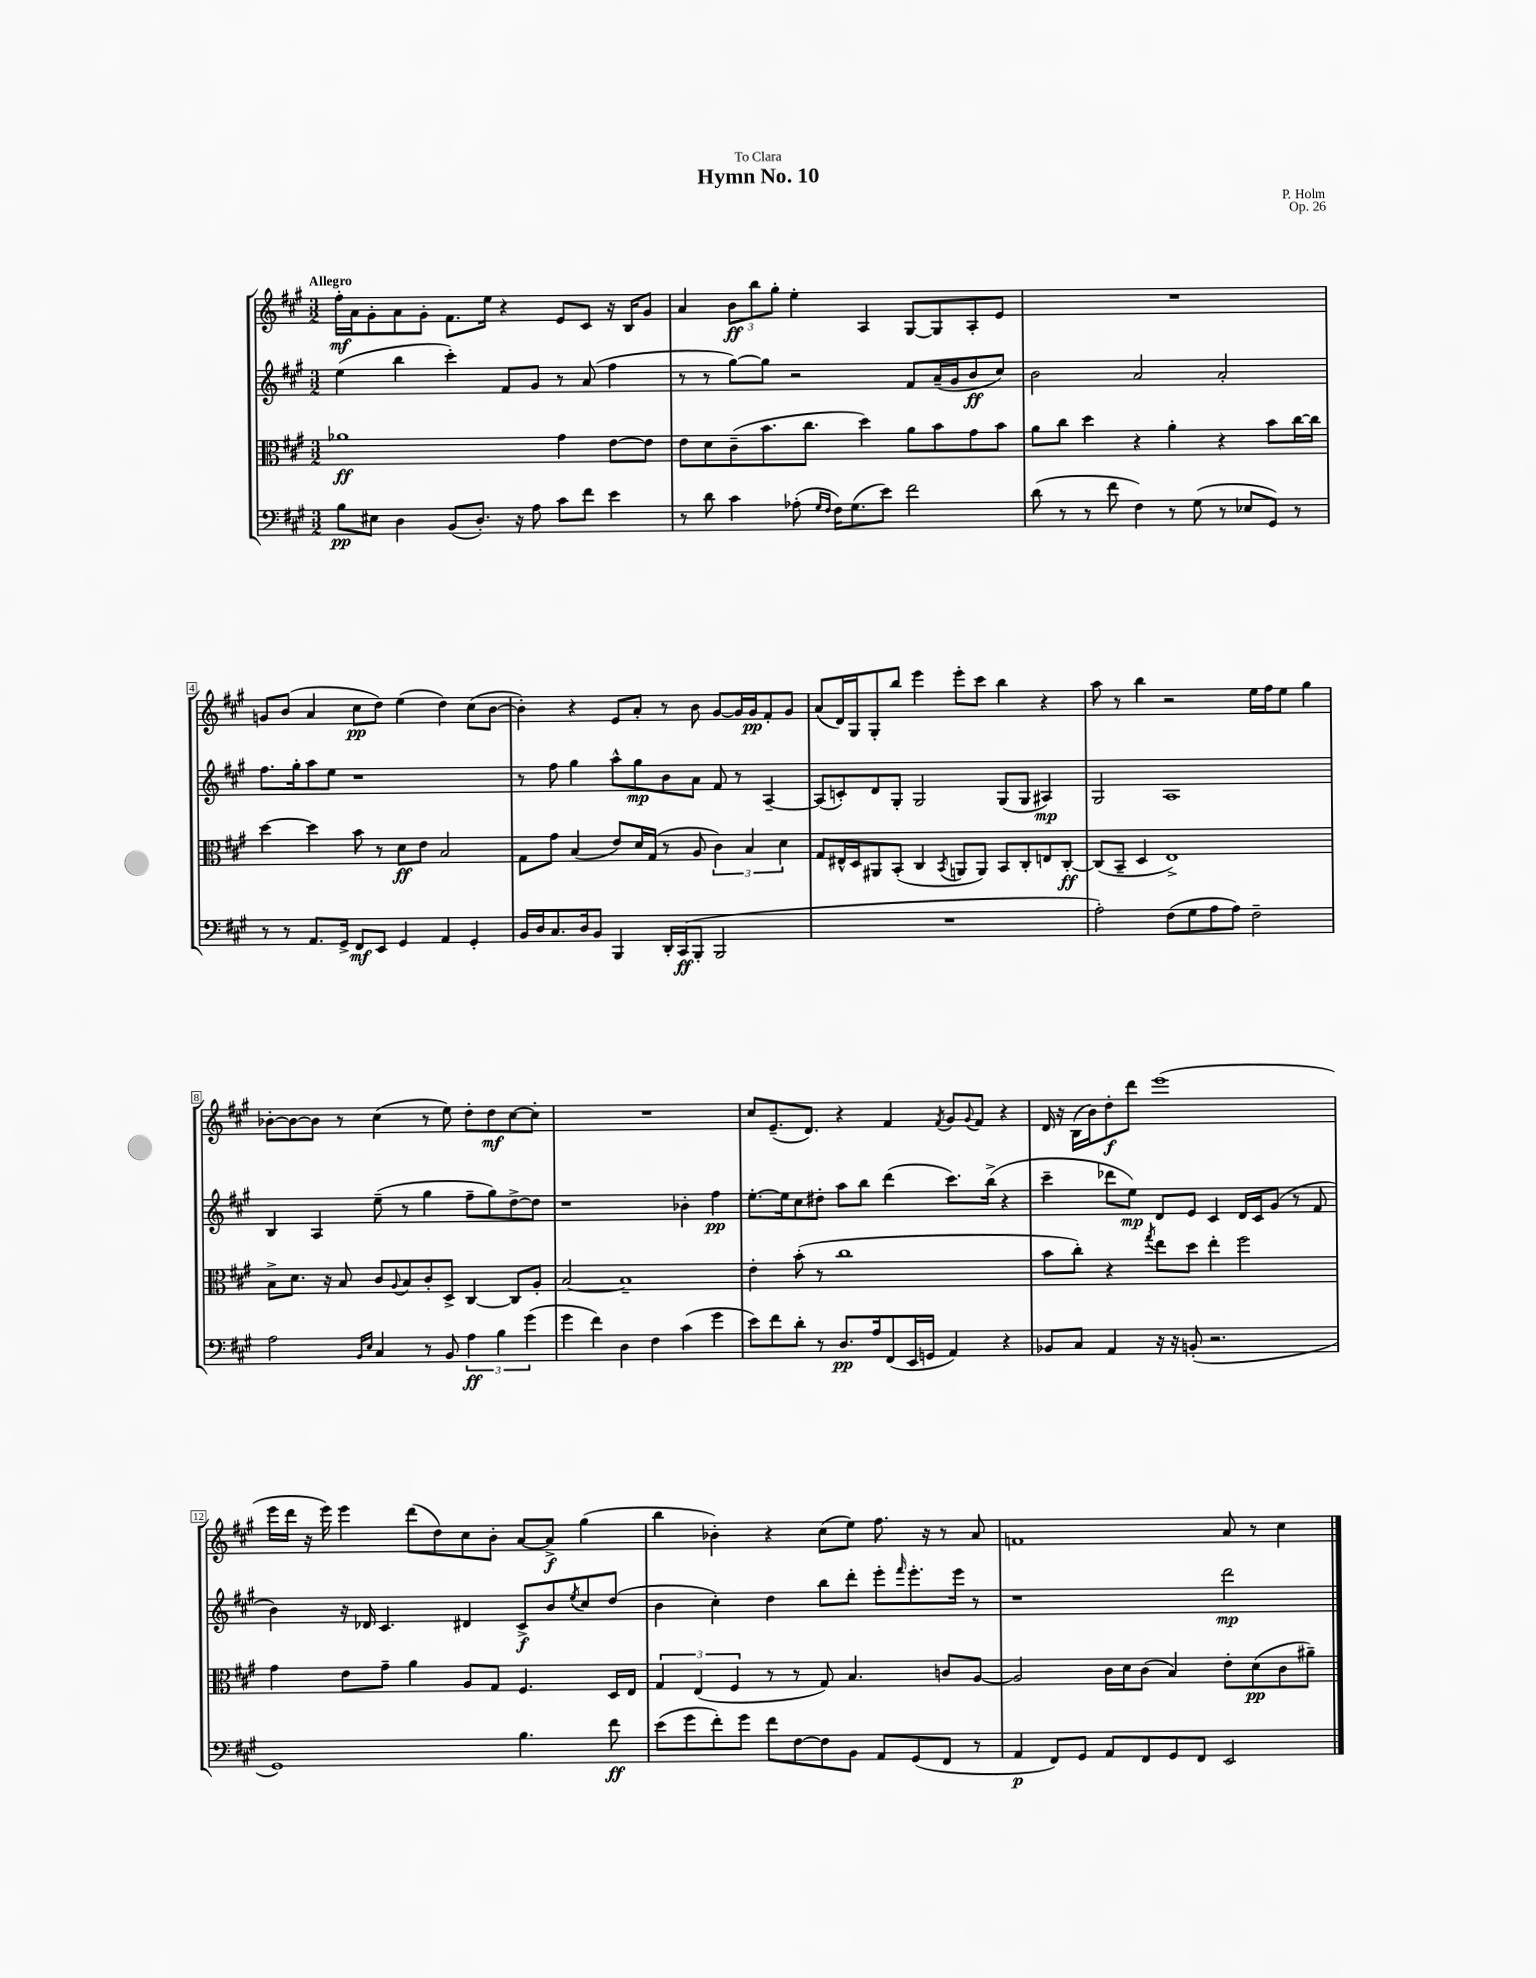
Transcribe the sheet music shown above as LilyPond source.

\header { title = "Hymn No. 10" composer = "P. Holm" dedication = "To Clara" opus = "Op. 26" }
<<
\new StaffGroup <<
\new Staff = "s0" {
    \clef treble \key a \major \numericTimeSignature \time 3/2 \tempo "Allegro"
    fis''16-.\mf a'16 gis'8-. a'8 gis'8-. fis'8. e''16 r4 e'8 cis'8 r16 b16 gis'8 |
    a'4 \tuplet 3/2 { b'8\ff b''8 gis''8-. } e''4-. a4 gis8~ gis8 a8-. e'8 |
    R1. |
    g'8 b'8( a'4 cis''8\pp d''8) e''4( d''4) cis''8( b'8~ |
    b'4-.) r4 e'8 a'8-. r8 b'8 gis'8~ gis'16 gis'16\pp fis'8-. gis'8 |
    a'8( d'16) gis16 gis8-. b''8 e'''4 e'''8-. cis'''8 b''4 r4 |
    a''8 r8 b''4 r2 e''16 fis''16 e''8 gis''4 |
    bes'8~-. bes'8~ bes'8 r8 cis''4( r8 e''8) d''8-. d''8\mf cis''8~ cis''8-. |
    R1. |
    cis''8 e'8.--( d'8.) r4 fis'4 \acciaccatura { fis'8 } gis'8 \appoggiatura { gis'8 } fis'8 r4 |
    d'16 r16 b16( b'16) d''8-.\f d'''8 e'''1( |
    e'''16 d'''16 r16 e'''16) e'''4 d'''8( d''8) cis''8 b'8-. a'8~ a'8->\f gis''4( |
    b''4 bes'4-.) r4 cis''8( e''8) fis''8. r16 r8 a'8 |
    f'1 a'8 r8 cis''4 \bar "|." |
}
\new Staff = "s1" {
    \clef treble \key a \major \numericTimeSignature \time 3/2
    e''4( b''4 cis'''4-.) fis'8 gis'8 r8 a'8( fis''4 |
    r8 r8 gis''8~) gis''8 r2 fis'8 a'16--( gis'16 b'8\ff cis''8) |
    b'2 a'2 a'2-. |
    fis''8. gis''16-. a''8 e''8 r1 |
    r8 fis''8 gis''4 a''8-^ gis''8\mp b'8 a'8 fis'8 r8 a4~-- |
    a8( c'8-.) d'8 gis8-. gis2 gis8( gis8 ais4\mp) |
    gis2 a1 |
    b4 a4 e''8--( r8 gis''4 fis''8-- gis''8) d''8~-> d''8 |
    r1 bes'4-. fis''4\pp |
    e''8.~-. e''16 cis''8 dis''8-. a''8 b''8 d'''4( cis'''8.) b''16->( r4 |
    cis'''4-- des'''8 e''8\mp) d'8 e'8 cis'4 d'16 cis'16 gis'8( r8 fis'8 |
    b'4) r16 des'16 cis'4. dis'4 cis'8->\f b'8 \acciaccatura { e''8 } cis''8 d''8( |
    b'4 cis''4-.) d''4 b''8 d'''8-. e'''8-. \grace { fis'''16 } e'''8.-. e'''16 r8 |
    r1 d'''2\mp \bar "|." |
}
\new Staff = "s2" {
    \clef alto \key a \major \numericTimeSignature \time 3/2
    aes'1\ff gis'4 e'8~ e'8 |
    e'8 d'8 cis'8--( b'8. cis''8. d''4) a'8 b'8 gis'8 b'8 |
    a'8 cis''8 d''4 r4 a'4-. r4 b'8 cis''16~ cis''16 |
    d''4~ d''4 b'8 r8 d'8\ff e'8 b2 |
    gis8 gis'8 b4( e'8) d'16 gis16( r8 a8 \tuplet 3/2 { cis'4) b4 d'4 } |
    gis8 eis16-^ d16 ais,8 b,8-.( cis4 \acciaccatura { b,8 } a,8 a,8) b,8 cis8-. e8 cis8~-.\ff |
    cis8( b,8-- d4 e1->) |
    b8-> d'8. r16 b8 cis'8 \appoggiatura { a8 } b8 cis'8-. d8-> cis4~ cis8 a8-. |
    b2~ b1-- |
    e'4-. b'8-.( r8 cis''1 |
    b'8 cis''8-.) r4 \acciaccatura { gis''8 } e''8 d''8 e''4-. fis''2 |
    gis'4 e'8 gis'8-- a'4 a8 gis8 fis4. d16 e16 |
    \tuplet 3/2 { gis4 e4( fis4 } r8 r8 gis8) b4. c'8 a8~ |
    a2 cis'16 d'16 cis'8( b4) e'8-. d'8\pp( cis'8 ais'8--) \bar "|." |
}
\new Staff = "s3" {
    \clef bass \key a \major \numericTimeSignature \time 3/2
    b8\pp eis8 d4 b,8( d8.-.) r16 a8 cis'8 fis'8 e'4 |
    r8 d'8 cis'4 aes8-.( \grace { gis16 fis16 } fis16) gis8.( e'8) fis'2 |
    d'8( r8 r8 fis'8 fis4) r8 gis8( r8 ees8 gis,8) r8 |
    r8 r8 a,8. gis,16-> fis,8\mf e,8 gis,4 a,4 gis,4-. |
    b,16 d16 cis8. d16 b,8 b,,4 d,16-. cis,16\ff( b,,8-. b,,2 |
    R1. |
    a2-.) fis8( gis8 a8 a8) fis2-- |
    a2 \grace { b,16 e16 } cis4 r8 b,8 \tuplet 3/2 { a4\ff b4 gis'4( } |
    gis'4 fis'4) d4 fis4 cis'4( gis'4 |
    e'8) fis'8 d'8-. r8 d8.\pp a16 fis,8( e,16 g,16 a,4) r4 |
    bes,8 cis8 a,4 r16 r16 b,8-.( r2. |
    gis,1) b4. fis'8\ff |
    e'8( gis'8 fis'8-.) gis'8 fis'8 fis8~ fis8 b,8 a,8 gis,8( fis,8 r8 |
    a,4\p fis,8) gis,8 a,8 fis,8 gis,8 fis,8 e,2 \bar "|." |
}
>>
>>
\layout { \context { \Score \override BarNumber.stencil = #(make-stencil-boxer 0.1 0.3 ly:text-interface::print) } }
